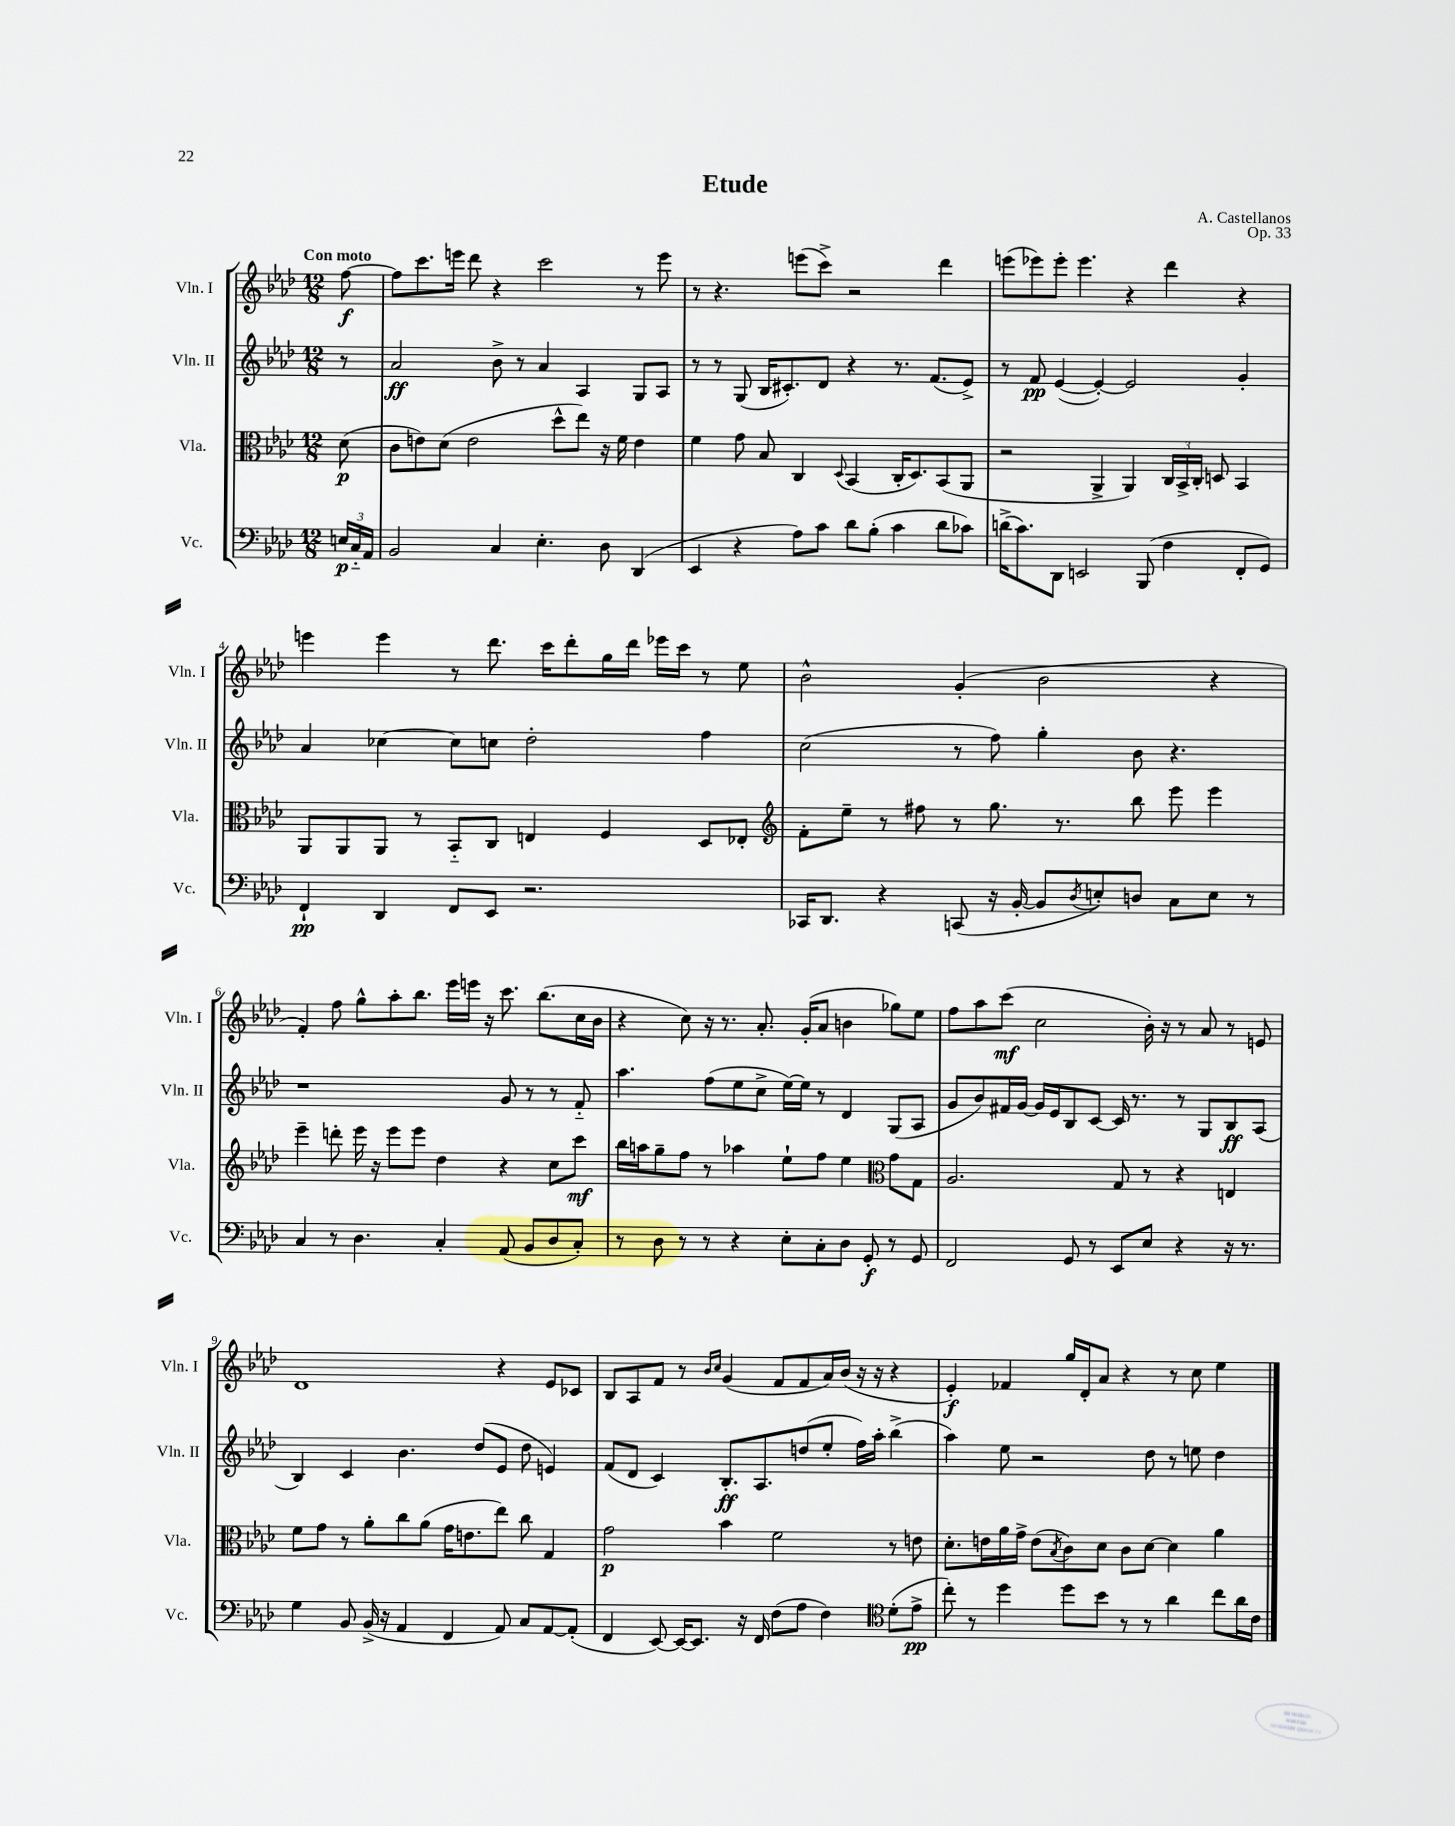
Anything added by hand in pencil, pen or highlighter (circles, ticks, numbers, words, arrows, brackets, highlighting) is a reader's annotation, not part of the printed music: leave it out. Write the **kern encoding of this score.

**kern	**dynam	**kern	**dynam	**kern	**dynam	**kern	**dynam
*part4	*part4	*part3	*part3	*part2	*part2	*part1	*part1
*staff4	*staff4	*staff3	*staff3	*staff2	*staff2	*staff1	*staff1
*I"Vc.	*	*I"Vla.	*	*I"Vln. II	*	*I"Vln. I	*
*I'Vc.	*	*I'Vla.	*	*I'Vln. II	*	*I'Vln. I	*
*clefF4	*	*clefC3	*	*clefG2	*	*clefG2	*
*k[b-e-a-d-]	*	*k[b-e-a-d-]	*	*k[b-e-a-d-]	*	*k[b-e-a-d-]	*
*M12/8	*	*M12/8	*	*M12/8	*	*M12/8	*
=	=	=	=	=	=	=	=
!	!	!	!	!	!	!LO:TX:a:B:t=Con moto	!
24En/LL	p	(8d-\	p	8r	.	[8ff\	f
24C/	.	.	.	.	.	.	.
24AA-/JJ	.	.	.	.	.	.	.
=1	=1	=1	=1	=1	=1	=1	=1
2BB-/	.	8c\L	.	2a-/	ff	8ff\L]	.
.	.	8en\)	.	.	.	8.ccc\	.
.	.	(8d-\J	.	.	.	.	.
.	.	.	.	.	.	16eeen\Jk	.
.	.	2e\	.	.	.	8ddd-\	.
4C/	.	.	.	8b-^\	.	4r	.
.	.	.	.	8r	.	.	.
4.E-'\	.	.	.	4a-/	.	2ccc\	.
.	.	8dd-^^\L	.	.	.	.	.
.	.	8ee-\J)	.	4A-/	.	.	.
8D-\	.	16r	.	.	.	.	.
.	.	16f\	.	.	.	.	.
(4DD-/	.	4e\	.	8G/L	.	8r	.
.	.	.	.	8A-/J	.	8eee\	.
=2	=2	=2	=2	=2	=2	=2	=2
4EE-/	.	4f\	.	8r	.	8r	.
.	.	.	.	8r	.	4.r	.
4r	.	8g\	.	(8G/	.	.	.
.	.	8B-/	.	16B-/KL	.	.	.
.	.	.	.	8.c#X'/)	.	.	.
8A-\L)	.	4C/	.	.	.	(8eeen\L	.
8c\J	.	.	.	8d-/J	.	8ccc^\J)	.
.	.	8qqD-/	.	.	.	.	.
8d-\L	.	(4BB-/	.	4r	.	2r	.
(8B-'\J	.	.	.	.	.	.	.
4c\	.	16C'/KL	.	8.r	.	.	.
.	.	8.D-/)	.	.	.	.	.
.	.	.	.	(8.f/L	.	.	.
8d-\L	.	(8BB-/	.	.	.	4ddd-\	.
8c-X\J)	.	8AA-/J	.	8e-^/J)	.	.	.
=3	=3	=3	=3	=3	=3	=3	=3
(16dn^\KL	.	2r	.	8r	.	(8eeen\L	.
8.c\)	.	.	.	.	.	.	.
.	.	.	.	8f/	pp	8eee-X\)	.
8DD-\J	.	.	.	([4e-/	.	8eee-'\J	.
2EEn/	.	.	.	.	.	4.eee-\	.
.	.	4AA-^/	.	4e-'/_)	.	.	.
.	.	4AA-/)	.	2e-/]	.	4r	.
(8BBB-/	.	.	.	.	.	.	.
4F\	.	24C/LL	.	.	.	4ddd-\	.
.	.	24BB-^/	.	.	.	.	.
.	.	24C'/JJ	.	.	.	.	.
.	.	8Dn/	.	.	.	.	.
8FF'/L	.	4BB-/	.	4g'/	.	4r	.
8GG/J)	.	.	.	.	.	.	.
!!LO:LB:g=z
=4	=4	=4	=4	=4	=4	=4	=4
4FF`/	pp	8AA-/L	.	4a-/	.	4eeen\	.
.	.	8AA-/	.	.	.	.	.
4DD-/	.	8AA-/J	.	[4cc-X\	.	4eee\	.
.	.	8r	.	.	.	.	.
8FF/L	.	8BB-/L	.	8cc-\L]	.	8r	.
8EE-/J	.	8C/J	.	8ccn\J	.	8.ddd-\	.
2.r	.	4En/	.	2dd-'\	.	.	.
.	.	.	.	.	.	16ccc\KL	.
.	.	.	.	.	.	8ddd-'\	.
.	.	4F/	.	.	.	16gg\L	.
.	.	.	.	.	.	16ddd-\JJ	.
.	.	.	.	.	.	16eee-X\LL	.
.	.	.	.	.	.	16ccc\JJ	.
.	.	8D-/L	.	4ff\	.	8r	.
.	.	8E-X'/J	.	.	.	8ee-\	.
=5	=5	=5	=5	=5	=5	=5	=5
*	*	*clefG2	*	*	*	*	*
16CC-X/KL	.	8f'\L	.	(2cc\	.	2b-^^\	.
8.DD-/J	.	.	.	.	.	.	.
.	.	8ee-~\J	.	.	.	.	.
4r	.	8r	.	.	.	.	.
.	.	8ff#X\	.	.	.	.	.
(8CCn/	.	8r	.	8r	.	(4g'/	.
16r	.	8.gg\	.	8ff\)	.	.	.
[16BB-'/	.	.	.	.	.	.	.
8BB-/L]	.	.	.	4gg'\	.	2b-\	.
.	.	8.r	.	.	.	.	.
8qD-/	.	.	.	.	.	.	.
8En'/)	.	.	.	.	.	.	.
8Dn/J	.	8bb-\	.	8b-\	.	.	.
8C\L	.	8eee-\	.	4.r	.	.	.
8E\J	.	4eee-\	.	.	.	4r	.
8r	.	.	.	.	.	.	.
!!LO:LB:g=z
=6	=6	=6	=6	=6	=6	=6	=6
4C/	.	4eee-~\	.	1r	.	4f'/)	.
8r	.	8dddn'\	.	.	.	8ff\	.
4.D-\	.	16eee-\	.	.	.	8gg^^\L	.
.	.	16r	.	.	.	.	.
.	.	8eee-\L	.	.	.	8aa-'\	.
.	.	8eee-\J	.	.	.	8.bb-\J	.
4C'/	.	4dd-\	.	.	.	.	.
.	.	.	.	.	.	16eee-\LL	.
.	.	.	.	.	.	16eeen\JJ	.
.	.	.	.	.	.	16r	.
(8AA-/	.	4r	.	8g/	.	8.ccc\	.
8BB-/L	.	.	.	8r	.	.	.
.	.	.	.	.	.	(8.bb-\L	.
8D-/	.	8cc\L	.	8r	.	.	.
8C'/J)	.	8ccc\J	mf	8f/	.	16cc\L	.
.	.	.	.	.	.	16b-\JJ	.
=7	=7	=7	=7	=7	=7	=7	=7
8r	.	16bb-\LL	.	4.aa-\	.	4r	.
.	.	16aan\J	.	.	.	.	.
8D-\	.	8gg~\	.	.	.	.	.
8r	.	8ff\J	.	.	.	8cc\)	.
8r	.	8r	.	(8ff\L	.	16r	.
.	.	.	.	.	.	8.r	.
4r	.	4aa-X\	.	8ee-\	.	.	.
.	.	.	.	8cc^\J	.	8.a-'/	.
8E-'\L	.	8ee-`\L	.	[16ee-\LL)	.	.	.
.	.	.	.	16ee-\JJ]	.	(16g'/KL	.
8C'\	.	8ff\J	.	8r	.	8a-/J	.
8D-\J	.	4ee-\	.	4d-/	.	4bn\	.
8GG'/	f	.	.	.	.	.	.
*	*	*clefC3	*	*	*	*	*
8r	.	8g\L	.	(8G/L	.	8gg-X\L)	.
8GG/	.	8G\J	.	8A-/J	.	8ee-\J	.
=8	=8	=8	=8	=8	=8	=8	=8
2FF/	.	2.A-/	.	8g/L	.	8ff\L	.
.	.	.	.	8b-/)	.	8aa-\	.
.	.	.	.	16f#X/L	.	(8ccc\J	mf
.	.	.	.	[16g/JJ	.	.	.
.	.	.	.	16g/LL]	.	2cc\	.
.	.	.	.	16e-/J	.	.	.
8GG/	.	.	.	8B-/	.	.	.
8r	.	.	.	[8c/J	.	.	.
8EE-/L	.	8G/	.	16c/]	.	.	.
.	.	.	.	8.r	.	.	.
8E-/J	.	8r	.	.	.	16b-'\)	.
.	.	.	.	.	.	16r	.
4r	.	4r	.	8r	.	8r	.
.	.	.	.	8G/L	.	8a-/	.
16r	.	4En/	.	8B-/	ff	8r	.
8.r	.	.	.	.	.	.	.
.	.	.	.	(8A-/J	.	8en/	.
!!LO:LB:g=z
=9	=9	=9	=9	=9	=9	=9	=9
4G\	.	8f\L	.	4B-/)	.	1d-	.
.	.	8g\J	.	.	.	.	.
8BB-/	.	8r	.	4c/	.	.	.
(16BB-^/	.	8a-'\L	.	.	.	.	.
16r	.	.	.	.	.	.	.
4AA-/	.	8cc\	.	4.b-\	.	.	.
.	.	(8a-\J	.	.	.	.	.
4FF/	.	16g\KL	.	.	.	.	.
.	.	8.en\	.	.	.	.	.
.	.	.	.	(8dd-/L	.	.	.
8AA-/)	.	8ee-\J)	.	8e-/J	.	4r	.
8C/L	.	8cc\	.	8dd-\	.	.	.
[8AA-/	.	4G/	.	4en/)	.	8e-/L	.
(8AA-'/J]	.	.	.	.	.	8c-X/J	.
=10	=10	=10	=10	=10	=10	=10	=10
4FF/	.	2g\	p	(8f/L	.	8B-/L	.
.	.	.	.	8d-/J	.	8A-/	.
[8EE-/)	.	.	.	4c/)	.	8f/J	.
16EE-/KL_	.	.	.	.	.	8r	.
8.EE-/J]	.	.	.	.	.	.	.
.	.	.	.	.	.	16qqb-/LL	.
.	.	.	.	.	.	16qqcc/JJ	.
.	.	4b-\	.	8.B-'/L	ff	(4g/	.
16r	.	.	.	.	.	.	.
16FF/	.	.	.	8.A-/	.	.	.
(8F\L	.	2f\	.	.	.	8f/L	.
8A-\J	.	.	.	(8ddn/	.	8f/	.
4F\)	.	.	.	8ee-'/J	.	16a-/L)	.
.	.	.	.	.	.	(16b-/JJ	.
.	.	.	.	16ff\LL)	.	16r	.
.	.	.	.	16aa-'\JJ	.	16r	.
*clefC4	*	*	*	*	*	*	*
(8d-'\L	.	8r	.	(4bb-^\	.	4r	.
8e-^\J	pp	8en\	.	.	.	.	.
=11	=11	=11	=11	=11	=11	=11	=11
8cc'\)	.	8.d-'\L	.	4aa-\)	.	4e-'/)	f
8r	.	.	.	.	.	.	.
.	.	16en\L	.	.	.	.	.
4dd-\	.	16a-\	.	8ee-\	.	4f-X/	.
.	.	16g^\JJ	.	.	.	.	.
.	.	(8e\L	.	2r	.	.	.
.	.	8qB-/	.	.	.	.	.
8dd-\L	.	8c\)	.	.	.	16gg/LL	.
.	.	.	.	.	.	16d-'/J	.
8b-\J	.	8d-\J	.	.	.	8a-/J	.
8r	.	8c\L	.	.	.	4r	.
8r	.	[8d-\J	.	8dd-\	.	.	.
4a-\	.	4d-\]	.	8r	.	8r	.
.	.	.	.	8een\	.	8cc\	.
8cc\L	.	4a-\	.	4dd-\	.	4ee-\	.
16a-\L	.	.	.	.	.	.	.
16c\JJ	.	.	.	.	.	.	.
==	==	==	==	==	==	==	==
*-	*-	*-	*-	*-	*-	*-	*-
